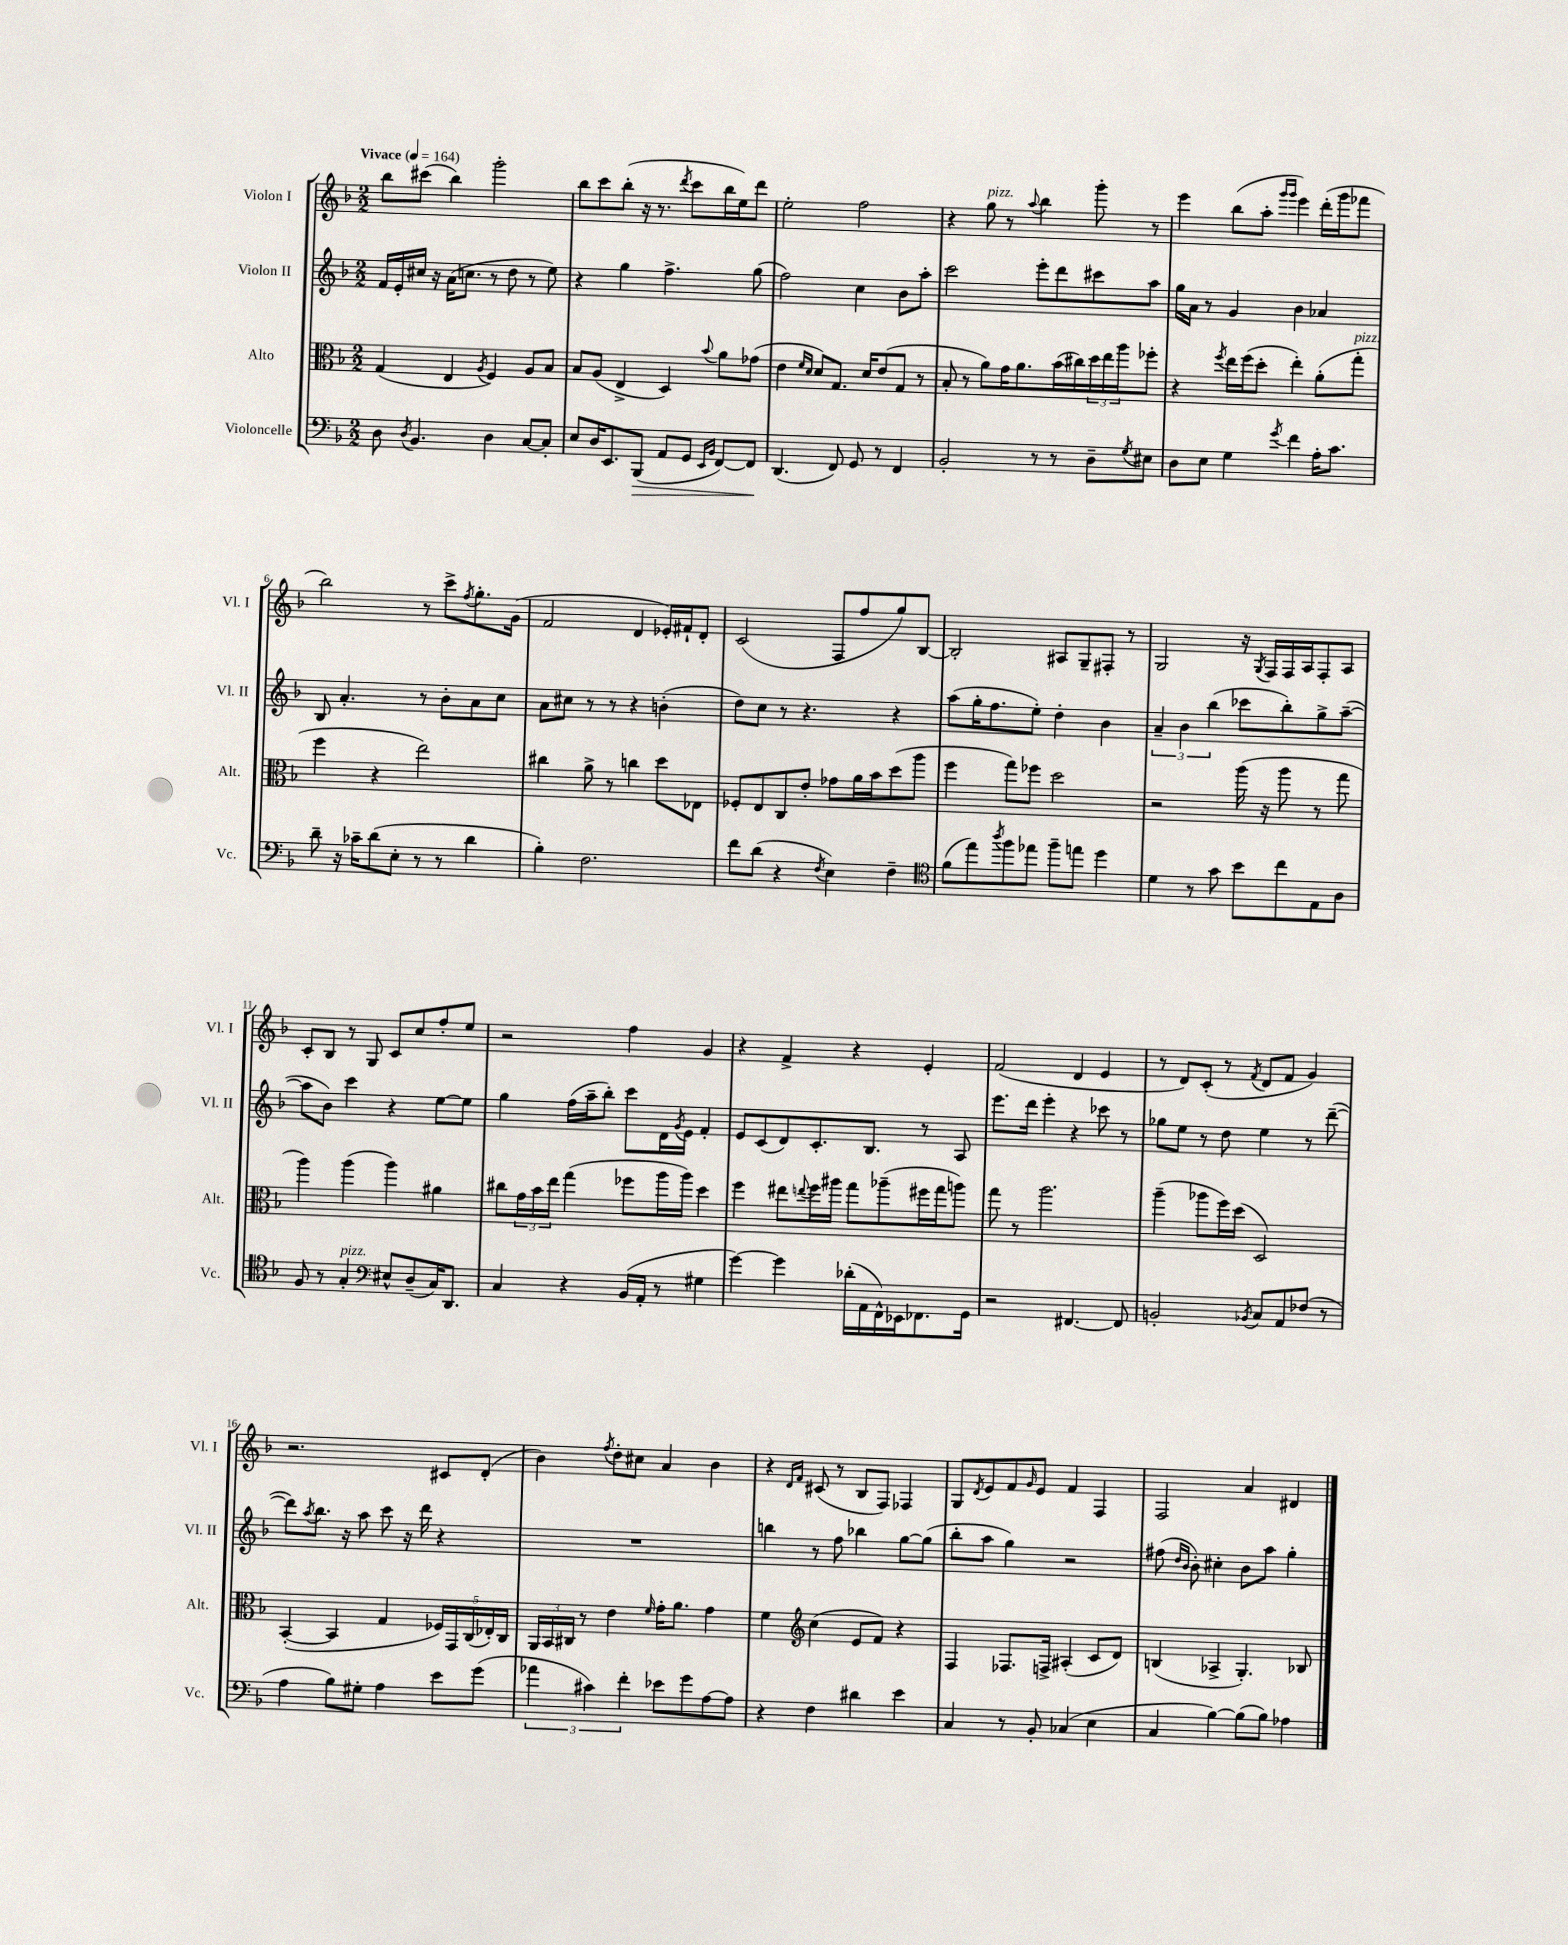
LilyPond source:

<<
\new StaffGroup <<
\new Staff = "s0" \with { instrumentName = "Violon I" shortInstrumentName = "Vl. I" } {
    \clef treble \key f \major \numericTimeSignature \time 2/2 \tempo "Vivace" 4 = 164
    bes''8 cis'''8( bes''4) g'''2-. |
    bes''8 c'''8 bes''8-.( r16 r8. \acciaccatura { d'''8 } c'''8 bes''16 e''16) d'''8 |
    e''2-. f''2 |
    r4 g''8^\markup { \italic "pizz." } r8 \appoggiatura { a''8 } bes''4 g'''8-. r8 |
    e'''4 bes''8( a''8-. \grace { g'''16 g'''16 } e'''4) d'''16-.( g'''16 fes'''8 |
    bes''2) r8 c'''8-> \acciaccatura { f''8 } g''8.-. g'16( |
    f'2 d'4 ees'16-.) fis'16-! d'8-. |
    c'2( f8 f''8 g''8) bes8~ |
    bes2-. ais8 g8-- fis8-. r8 |
    g2 r16 \acciaccatura { g8 } f16 f16 a16 f8-. a8 |
    c'8-. bes8 r8 g8 c'8 c''8 f''8-. e''8 |
    r2 f''4 g'4 |
    r4 f'4-> r4 e'4-. |
    f'2( d'4 e'4 |
    r8 d'8) c'8-.( r8 \acciaccatura { f'8 } d'8 f'8 g'4) |
    r2. cis'8 d'8-.( |
    bes'4) \acciaccatura { f''8 } d''8-. cis''8 a'4 bes'4 |
    r4 \grace { d'16 f'16 } cis'8( r8 bes8 f8) fes4 |
    g8 \acciaccatura { d'8 } e'8 f'8 \grace { g'16 } e'8 f'4 f4 |
    f2 a'4 dis'4 \bar "|." |
}
\new Staff = "s1" \with { instrumentName = "Violon II" shortInstrumentName = "Vl. II" } {
    \clef treble \key f \major \numericTimeSignature \time 2/2
    f'16 e'16-. cis''16 r16 a'16( c''8. r8 d''8 r8 e''8) |
    r4 g''4 f''4.-> g''8( |
    f''2) c''4 bes'8 a''8-. |
    c'''2 e'''8-. d'''8 cis'''8 a''8 |
    g''16 a'16 r8 g'4 bes'4 aes'4 |
    bes8 a'4.-. r8 bes'8-. a'8 c''8 |
    a'8 cis''8 r8 r8 r4 b'4-.( |
    d''8) c''8 r8 r4. r4 |
    a''8( g''16-. f''8. e''8-.) d''4-. bes'4 |
    \tuplet 3/2 { a'4-- bes'4 bes''4( } ces'''8 bes''8-.) g''8-> a''8~--( |
    a''8 bes'8) c'''4 r4 e''8~ e''8 |
    g''4 f''16( a''16-- bes''8-.) c'''8 d'16 \acciaccatura { g'8 } e'16 f'4-. |
    e'8 c'8( d'8) c'8.-. bes8. r8 a8 |
    e'''8. d'''16 e'''4-. r4 ces'''8 r8 |
    ges''8 e''8 r8 d''8 e''4 r8 d'''8~--( |
    d'''8) \acciaccatura { a''8 } bes''8. r16 a''8 c'''8 r16 d'''16 r4 |
    R1 |
    b''4 r8 f''8 bes''4 g''8~ g''8( |
    bes''8-. a''8 g''4) r2 |
    fis''8( \grace { d''16 bes'16 } bes'8-.) cis''4-. bes'8 a''8 g''4-. \bar "|." |
}
\new Staff = "s2" \with { instrumentName = "Alto" shortInstrumentName = "Alt." } {
    \clef alto \key f \major \numericTimeSignature \time 2/2
    g4( e4 \acciaccatura { a8 } f4) a8 bes8 |
    bes8 a8( e4-> d4) \appoggiatura { bes'8 } a'8 ges'8( |
    e'4 \grace { f'16 d'16 } d'8) g8. d'16 e'8( g8 r8 |
    bes8-. r8 a'8) g'16 a'8. bes'16( cis''16) \tuplet 3/2 { d''16 e''16 a''16 } fes''8-. |
    r4 \acciaccatura { f''8 } e''16 f''16( d''8-. e''4-.) a'8-.( g''8-.^\markup { \italic "pizz." } |
    f''4 r4 e''2) |
    cis''4 a'8-> r8 c''4 d''8 ees8 |
    fes8-. e8 c8 e'8-. ges'8 a'16 bes'16 d''8( a''8 |
    f''4 g''8) fes''8 d''2 |
    r2 a''16( r16 a''8 r8 g''8 |
    a''4) a''4( a''4) ais'4 |
    cis''8 \tuplet 3/2 { g'16 bes'16 e''16 } g''4( fes''8 a''16 a''16) d''4 |
    f''4 eis''8 \appoggiatura { e''8 } f''16 ais''16 g''8 aes''8--( fis''16 g''16 a''8) |
    g''8 r8 a''2. |
    a''4--( aes''8 f''16) d''16( d2) |
    bes,4~-.( bes,4 g4 \tuplet 5/4 { fes16) g,16 c16( ees16-.) c16 } |
    \tuplet 3/2 { a,16 bes,16 cis16 } r8 e'4 \grace { f'16 } g'16-. a'8. g'4 |
    f'4 \clef treble c''4( e'8 f'8) r4 |
    f4 fes8. f16-> ais4-.( c'8 d'8) |
    b4( aes4-> g4.-.) bes8 \bar "|." |
}
\new Staff = "s3" \with { instrumentName = "Violoncelle" shortInstrumentName = "Vc." } {
    \clef bass \key f \major \numericTimeSignature \time 2/2
    d8 \acciaccatura { d8 } bes,4. d4 c8~ c8-. |
    e8 d16 e,8. bes,,8\>( a,8 g,8 \grace { e,16 bes,16 } f,8~) f,8\! |
    d,4.( f,8) g,8 r8 f,4 |
    bes,2-. r8 r8 d8-- \acciaccatura { g8 } eis8 |
    d8 e8 g4 \acciaccatura { g'8 } f'4 a16-. c'8. |
    d'8-- r16 ces'16-- d'8( e8-. r8 r8 d'4 |
    bes4-.) f2. |
    f'8 d'8( r4 \acciaccatura { f8 } e4) f4-- |
    \clef tenor f'8( e''8) \acciaccatura { a''8 } f''8 ees''8 f''8-- e''8 d''4 |
    d'4 r8 g'8 bes'8 c''8 e8 a8 |
    f8 r8 g4-.^\markup { \italic "pizz." } \clef bass eis8-^ d8--( c16) d,8. |
    c4 r4 bes,16( a,16-. r8 gis4 |
    g'4~) g'4 des'16-.( a,16 f,16-^) ees,16 fes,8. g,16 |
    r2 fis,4.~ fis,8 |
    b,2-. \acciaccatura { bes,8 } c8 a,8 fes8( r8 |
    a4 bes8) gis8-. a4 e'8 g'8( |
    \tuplet 3/2 { aes'4 cis'4) f'4-. } ees'8 g'8 a8~ a8 |
    r4 f4 dis'4 e'4 |
    c4 r8 bes,8-. ces4( e4 |
    c4 bes4~) bes8( bes8) aes4 \bar "|." |
}
>>
>>
